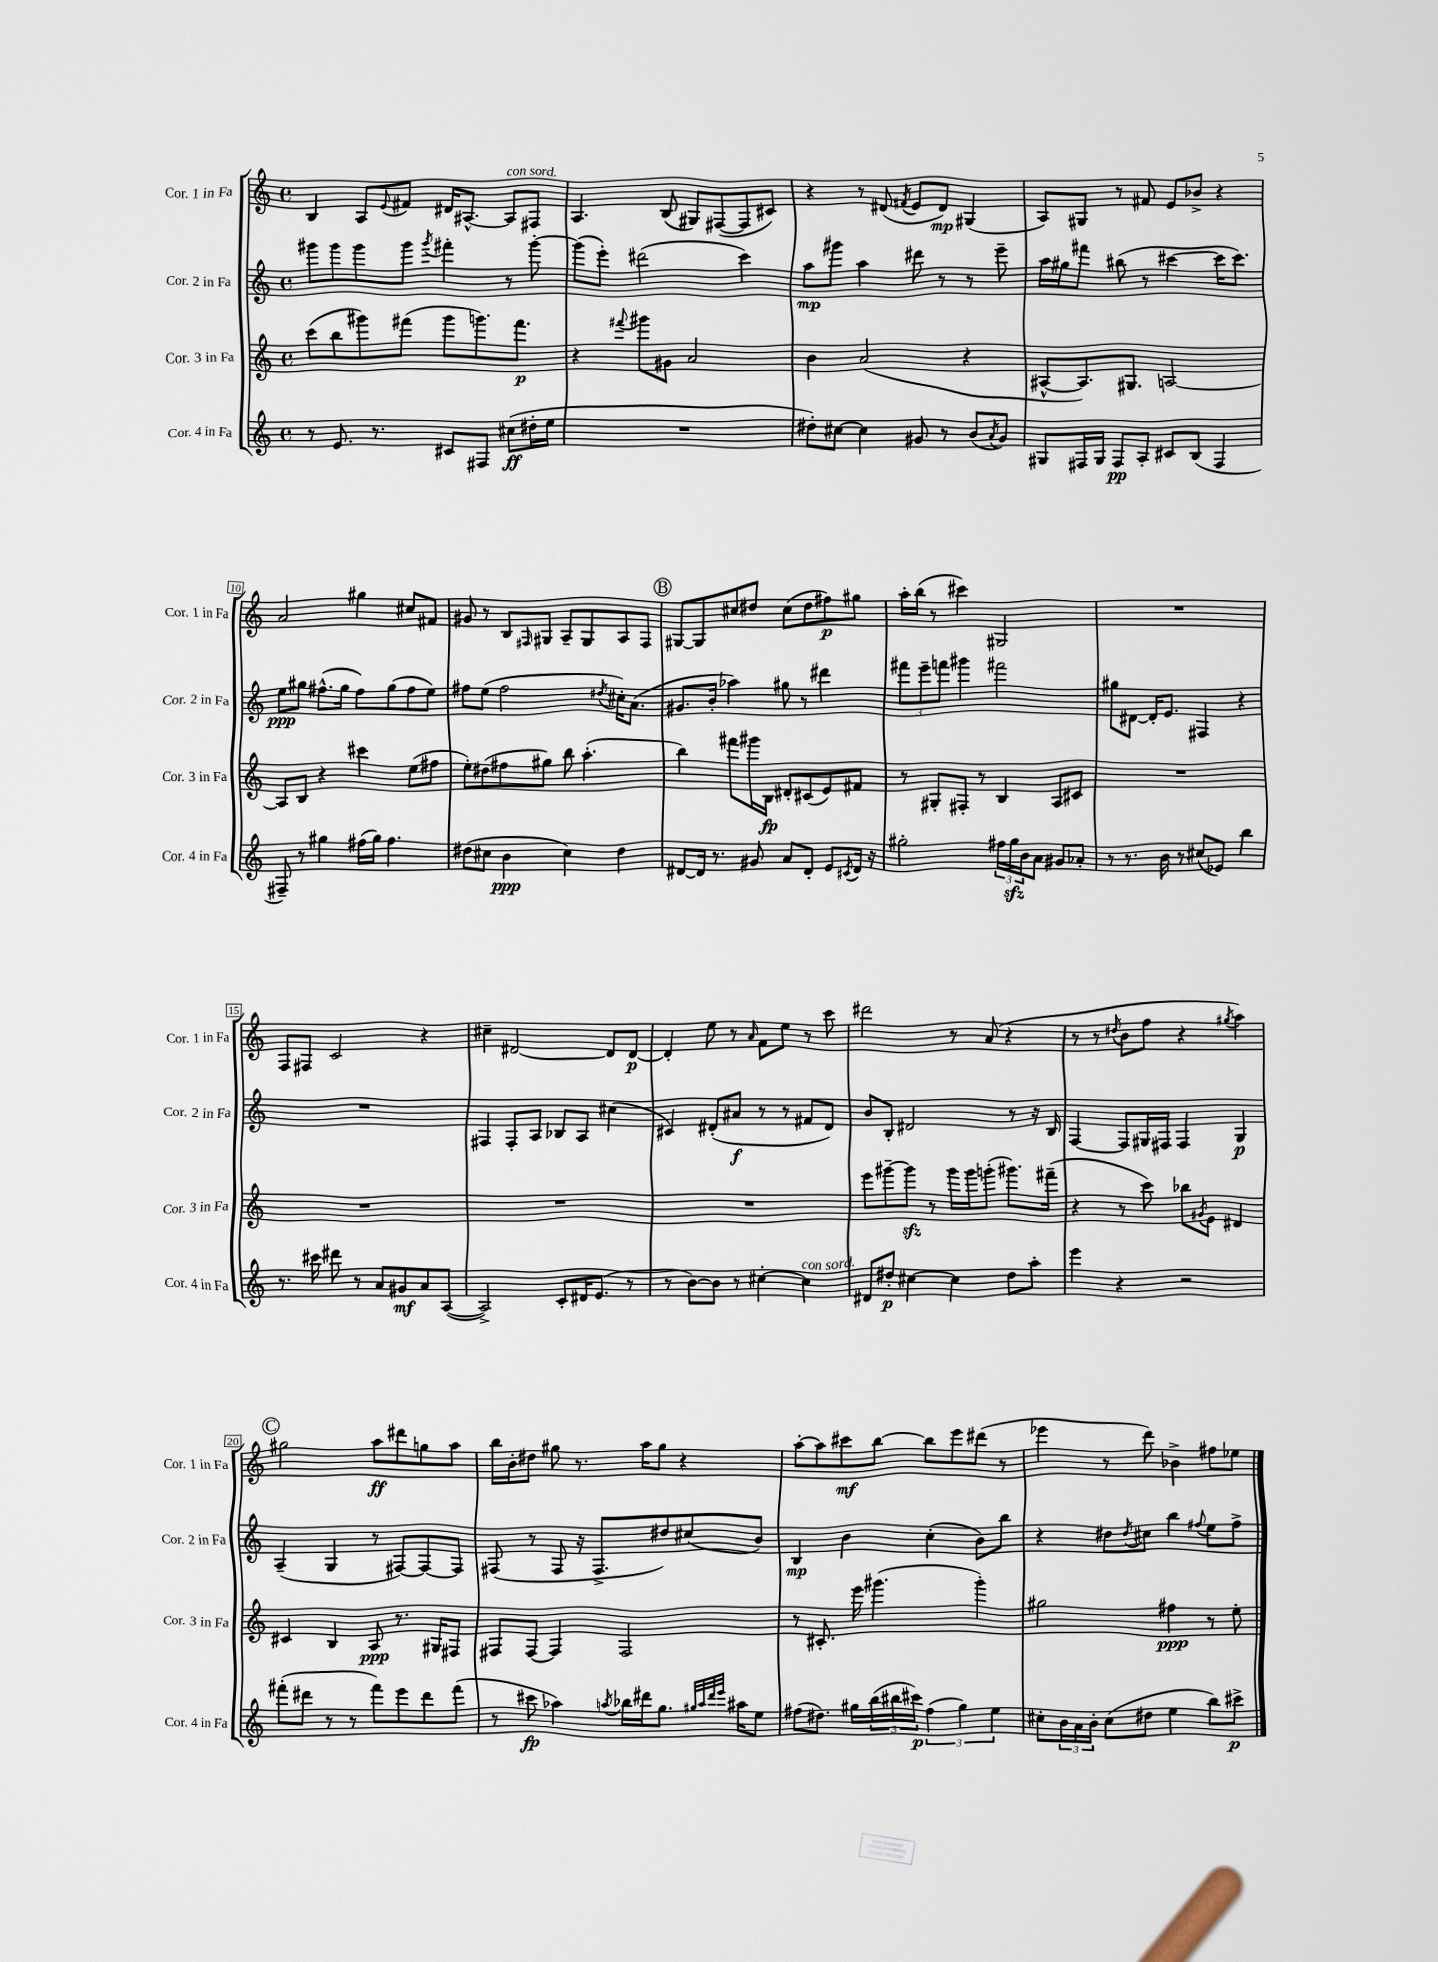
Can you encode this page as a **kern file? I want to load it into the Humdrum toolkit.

**kern	**dynam	**kern	**dynam	**kern	**dynam	**kern	**dynam
*part4	*part4	*part3	*part3	*part2	*part2	*part1	*part1
*staff4	*staff4	*staff3	*staff3	*staff2	*staff2	*staff1	*staff1
*I"Cor. 4 in Fa	*	*I"Cor. 3 in Fa	*	*I"Cor. 2 in Fa	*	*I"Cor. 1 in Fa	*
*I'Cor. 4 in Fa	*	*I'Cor. 3 in Fa	*	*I'Cor. 2 in Fa	*	*I'Cor. 1 in Fa	*
*clefG2	*	*clefG2	*	*clefG2	*	*clefG2	*
*k[]	*	*k[]	*	*k[]	*	*k[]	*
*M4/4	*	*M4/4	*	*M4/4	*	*M4/4	*
*met(c)	*	*met(c)	*	*met(c)	*	*met(c)	*
=6	=6	=6	=6	=6	=6	=6	=6
8r	.	(8ccc\L	.	8ggg#X\L	.	4B/	.
8.e/	.	8bb\	.	8ggg#\	.	.	.
.	.	8ggg#X\)	.	8ggg#\	.	8A/L	.
8.r	.	.	.	.	.	.	.
.	.	.	.	.	.	8qqe/	.
.	.	(8fff#X\J	.	8ggg#\J	.	8f#X/J	.
.	.	.	.	8qggg#/	.	.	.
8c#X/L	.	8ggg#\L	.	4fff#X'\	.	16d#X/KL	.
.	.	.	.	.	.	[8.A#X^^/J	.
8F#X/J	.	8.gggn\)	.	.	.	.	.
!	!	!	!	!	!	!LO:TX:a:i:t=con sord.	!
(8cc#X\L	ff	.	.	8r	.	8A#/L]	.
.	.	8.fff#\J	p	.	.	.	.
16dd#X'\L	.	.	.	[8ggg#'\	.	8F#X/J	.
16ee\JJ	.	.	.	.	.	.	.
=7	=7	=7	=7	=7	=7	=7	=7
1r	.	4r	.	(8ggg#\L]	.	4.A/	.
.	.	.	.	8eee'\J)	.	.	.
.	.	8qqfff#X/	.	.	.	.	.
.	.	8ggg#X\L	.	(2ddd#X\	.	.	.
.	.	8g#X\J	.	.	.	(8B/	.
.	.	2a/	.	.	.	8G#X/L)	.
.	.	.	.	.	.	([8F#X/	.
.	.	.	.	4ccc\)	.	8F#/]	.
.	.	.	.	.	.	8c#X/J)	.
=8	=8	=8	=8	=8	=8	=8	=8
8dd#X'\L)	.	4b\	.	8aa\L	mp	4r	.
[8cc#X\J	.	.	.	8ggg#X\J	.	.	.
4cc#\]	.	(2a/	.	4aa\	.	8r	.
.	.	.	.	.	.	(8d#X/	.
.	.	.	.	.	.	8qf#X/	.
8g#X/	.	.	.	8ddd#X\	.	8e/L	.
8r	.	.	.	8r	.	8d#/J)	mp
(8b/L	.	4r	.	8r	.	(4G#X/	.
8qa/	.	.	.	.	.	.	.
8g#/J)	.	.	.	8eee~\	.	.	.
=9	=9	=9	=9	=9	=9	=9	=9
8G#X/L	.	[8A#X^^/L	.	16aa\LL	.	8A/L)	.
.	.	.	.	16gg#X\J	.	.	.
16F#X/L	.	8.A#/])	.	8fff#X\J	.	8G#X/J	.
16G#/JJ	.	.	.	.	.	.	.
8F#/L	pp	.	.	(8bb#X\	.	8r	.
.	.	8.G#X/J	.	.	.	.	.
8A'/J	.	.	.	8r	.	8f#X/	.
8c#X/L	.	[2An/	.	[4ccc#X\	.	8e/L	.
(8B/J	.	.	.	.	.	8b-X^/J	.
4F#/	.	.	.	16ccc#\KL]	.	4r	.
.	.	.	.	8.ccc#\J)	.	.	.
!!LO:LB:g=z
=10	=10	=10	=10	=10	=10	=10	=10
8F#X~/)	.	8A/L]	.	8ee\L	ppp	2a/	.
8r	.	8B/J	.	8gg#X\J	.	.	.
4gg#X\	.	4r	.	(8.ff#X^^\L	.	.	.
.	.	.	.	16gg#\Jk	.	.	.
(16ff#X\LL	.	4ccc#X\	.	8ff#\L)	.	4gg#X\	.
16gg#\JJ)	.	.	.	.	.	.	.
4.ff#\	.	.	.	(8gg#\	.	.	.
.	.	(8ee\L	.	8ff#\	.	8cc#X/L	.
.	.	8ff#X\J	.	8ee\J)	.	8f#X/J	.
=11	=11	=11	=11	=11	=11	=11	=11
(8dd#X\L	.	8ee'\L)	.	8ff#X\L	.	8g#X/	.
8cc#X\J	.	(8dd#X\	.	(8ee\J	.	8r	.
4b\	ppp	8ff#X\	.	2ff#\	.	8B/L	.
.	.	.	.	.	.	16qqF#X/	.
.	.	8gg#X\J)	.	.	.	8G#X/J	.
4cc#\)	.	8bb\	.	.	.	8A~/L	.
.	.	(4.aa'\	.	.	.	8G#/	.
.	.	.	.	8qdd#X/	.	.	.
4dd#\	.	.	.	16cc#X'\KL)	.	8A/	.
.	.	.	.	(8.a\J	.	.	.
.	.	.	.	.	.	8F#/J	.
!!LO:REH:place=s1:t=B
=12	=12	=12	=12	=12	=12	=12	=12
[8d#X/L	.	4bb\)	.	8.g#X/L	.	[8G#X/L	.
16d#/Jk]	.	.	.	.	.	8G#/]	.
8.r	.	.	.	16b'/Jk	.	.	.
.	.	8fff#X\L	.	4aa-X\)	.	8cc#X/	.
8g#X/	.	16ggg#X\L	.	.	.	8dd#X/J	.
.	.	16B\JJ	fp	.	.	.	.
8a/L	.	8d#X'/L	.	8gg#X\	.	(8cc#\L	.
8d#'/J	.	(8c#X/	.	8r	.	8dd#\	.
8e/L	.	8e/)	.	4ddd#X\	.	8ff#X\)	p
8qc#X/	.	.	.	.	.	.	.
16d#/Jk	.	8f#X/J	.	.	.	8gg#X\J	.
16r	.	.	.	.	.	.	.
=13	=13	=13	=13	=13	=13	=13	=13
2gg#X'\	.	8r	.	12fff#X\L	.	16aa'\LL	.
.	.	.	.	.	.	(16bb\JJ	.
.	.	.	.	12eee~\	.	.	.
.	.	8G#X'/L	.	.	.	8r	.
.	.	.	.	12fffn\J	.	.	.
.	.	8F#X'/J	.	4ggg#X\	.	4ccc#X\)	.
.	.	8r	.	.	.	.	.
24ff#X\LL	.	4B/	.	2fff#X\	.	2G#X/	.
24gg#zz\	.	.	.	.	.	.	.
24b\J	.	.	.	.	.	.	.
8a\J	.	.	.	.	.	.	.
8g#X/L	.	8A/L	.	.	.	.	.
8a-X'/J	.	8c#X/J	.	.	.	.	.
=14	=14	=14	=14	=14	=14	=14	=14
8r	.	1r	.	8gg#X\L	.	1r	.
8.r	.	.	.	[8d#X\J	.	.	.
.	.	.	.	16d#'/KL]	.	.	.
16b\	.	.	.	8.e/J	.	.	.
8r	.	.	.	.	.	.	.
(8cc#X/L	.	.	.	4F#X/	.	.	.
8e-X/J)	.	.	.	.	.	.	.
4bb\	.	.	.	4r	.	.	.
!!LO:LB:g=z
=15	=15	=15	=15	=15	=15	=15	=15
8.r	.	1r	.	1r	.	8F/L	.
.	.	.	.	.	.	8F#X/J	.
16ccc#X\	.	.	.	.	.	.	.
8ddd#X\	.	.	.	.	.	2c/	.
8r	.	.	.	.	.	.	.
8a/L	.	.	.	.	.	.	.
8g#X/	mf	.	.	.	.	.	.
8a/	.	.	.	.	.	4r	.
([8A/J	.	.	.	.	.	.	.
=16	=16	=16	=16	=16	=16	=16	=16
2A^/])	.	1r	.	4F#X/	.	4cc#X~\	.
.	.	.	.	8F#'/L	.	[2d#X/	.
.	.	.	.	8A/J	.	.	.
8c'/L	.	.	.	8B-X/L	.	.	.
16d#X/K	.	.	.	8A/J	.	.	.
(8.e/J	.	.	.	.	.	.	.
.	.	.	.	(4cc#X\	.	8d#/L]	.
8r	.	.	.	.	.	[8d#/J	p
=17	=17	=17	=17	=17	=17	=17	=17
8r	.	1r	.	4c#X/)	.	4d#'/]	.
[8b\L)	.	.	.	.	.	.	.
8b\J]	.	.	.	(8d#X'/L	.	8ee\	.
8r	.	.	.	8a#X/J	f	8r	.
.	.	.	.	.	.	16qqa/	.
[4cc#X'\	.	.	.	8r	.	8f\L	.
.	.	.	.	8r	.	8ee\J	.
!LO:TX:a:i:t=con sord.	!	!	!	!	!	!	!
4cc#\]	.	.	.	8f#X/L	.	8r	.
.	.	.	.	8d#/J)	.	8ccc\	.
=18	=18	=18	=18	=18	=18	=18	=18
8d#X/L	.	8eee\L	.	8b/L	.	2ddd#X\	.
8dd#X'/J	p	[8ggg#X~\	.	8B'/J	.	.	.
[4cc#X\	.	8ggg#zz\J]	.	2d#X/	.	.	.
.	.	8r	.	.	.	.	.
4cc#\]	.	16ggg#\LL	.	.	.	8r	.
.	.	16ggg#\J	.	.	.	.	.
.	.	(8gggn'\J	.	.	.	(8a/	.
8dd#\L	.	8.ggg#X\L)	.	8r	.	4r	.
8aa'\J	.	.	.	16r	.	.	.
.	.	(16fff#X~\Jk	.	16B/	.	.	.
=19	=19	=19	=19	=19	=19	=19	=19
4eee\	.	4r	.	[4F/	.	8r	.
.	.	.	.	.	.	8r	.
.	.	.	.	.	.	8qdd#X/	.
4r	.	8r	.	8F/L]	.	8b\L	.
.	.	8ccc\)	.	16G#X/L	.	8ff\J	.
.	.	.	.	16F#X/JJ	.	.	.
2r	.	8bb-X\L	.	4F#/	.	4r	.
.	.	8qg#X/	.	.	.	.	.
.	.	8e\J	.	.	.	.	.
.	.	.	.	.	.	8qgg#X/	.
.	.	4d#X/	.	4G#/	p	4aa\)	.
!!LO:LB:g=z
!!LO:REH:place=s1:t=C
=20	=20	=20	=20	=20	=20	=20	=20
(8fff#X'\L	.	4c#X/	.	(4A~/	.	2gg#X\	.
8ddd#X\J	.	.	.	.	.	.	.
8r	.	4B/	.	4G/	.	.	.
8r	.	.	.	.	.	.	.
8fff#\L)	.	8A/	ppp	8r	.	8aa\L	ff
8eee\	.	8.r	.	[8F#X/L)	.	8ddd#X\	.
8ddd#\	.	.	.	8F#/_	.	8ggn\	.
.	.	16G#X/KL	.	.	.	.	.
(8fff#\J	.	8F#X/J	.	8F#/J]	.	8aa\J	.
=21	=21	=21	=21	=21	=21	=21	=21
8r	.	8F#X/L	.	(8F#X/	.	16bb\LL	.
.	.	.	.	.	.	16b'\J	.
8ccc#X\	fp	[8F#/J	.	8r	.	8dd#X\J	.
4aa-X\)	.	4F#/]	.	8F#/	.	8gg#X\	.
.	.	.	.	16r	.	8.r	.
.	.	.	.	8.F#^/L	.	.	.
8qaan/	.	.	.	.	.	.	.
16bb-X\LL	.	2F#/	.	.	.	.	.
16ddd#X\J	.	.	.	.	.	16aa\KL	.
8.gg\J	.	.	.	8dd#X/)	.	8gg#\J	.
.	.	.	.	(8cc#X/	.	4r	.
32qqgg#X/LLL	.	.	.	.	.	.	.
32qqaa/	.	.	.	.	.	.	.
32qqddd#/	.	.	.	.	.	.	.
32qqeee/JJJ	.	.	.	.	.	.	.
16aa#X\KL	.	.	.	.	.	.	.
8ee\J	.	.	.	8b/J)	.	.	.
=22	=22	=22	=22	=22	=22	=22	=22
(8ff#X\L	.	8r	.	4B/	mp	[8aa'\L	.
8.dd#X\J)	.	8.c#X'/	.	.	.	8aa\]	.
.	.	.	.	4b\	.	8ccc#X\	mf
16gg#X\LL	.	16eee\	.	.	.	.	.
(24bb\	.	(4.ggg#X\	.	.	.	[8bb\J	.
24bb#X\	.	.	.	.	.	.	.
24ccc#X\JJ)	p	.	.	.	.	.	.
(6ff#\	.	.	.	(4cc'\	.	8bb\L]	.
.	.	.	.	.	.	8eee\	.
6gg#\)	.	.	.	.	.	.	.
.	.	4ggg#'\)	.	8b\L)	.	(8ddd#X\J	.
6ee\	.	.	.	.	.	.	.
.	.	.	.	8bb\J	.	8r	.
=23	=23	=23	=23	=23	=23	=23	=23
8cc#X'\L	.	2gg#X\	.	4r	.	4eee-X\	.
24b\L	.	.	.	.	.	.	.
24a\	.	.	.	.	.	.	.
24b'\JJ	.	.	.	.	.	.	.
(8cc#\L	.	.	.	8dd#X\L	.	8r	.
.	.	.	.	8qdd#/	.	.	.
8dd#X\J	.	.	.	8cc#X\J	.	8ddd\)	.
4ee\	.	4ff#X\	ppp	4bb\	.	4b-X^\	.
.	.	.	.	8qqff#X/	.	.	.
8bb\L)	.	8r	.	8ee\L	.	8ff#X\L	.
8ccc#X^\J	p	8ee'\	.	8ff#^\J	.	8ee-X\J	.
==	==	==	==	==	==	==	==
*-	*-	*-	*-	*-	*-	*-	*-
